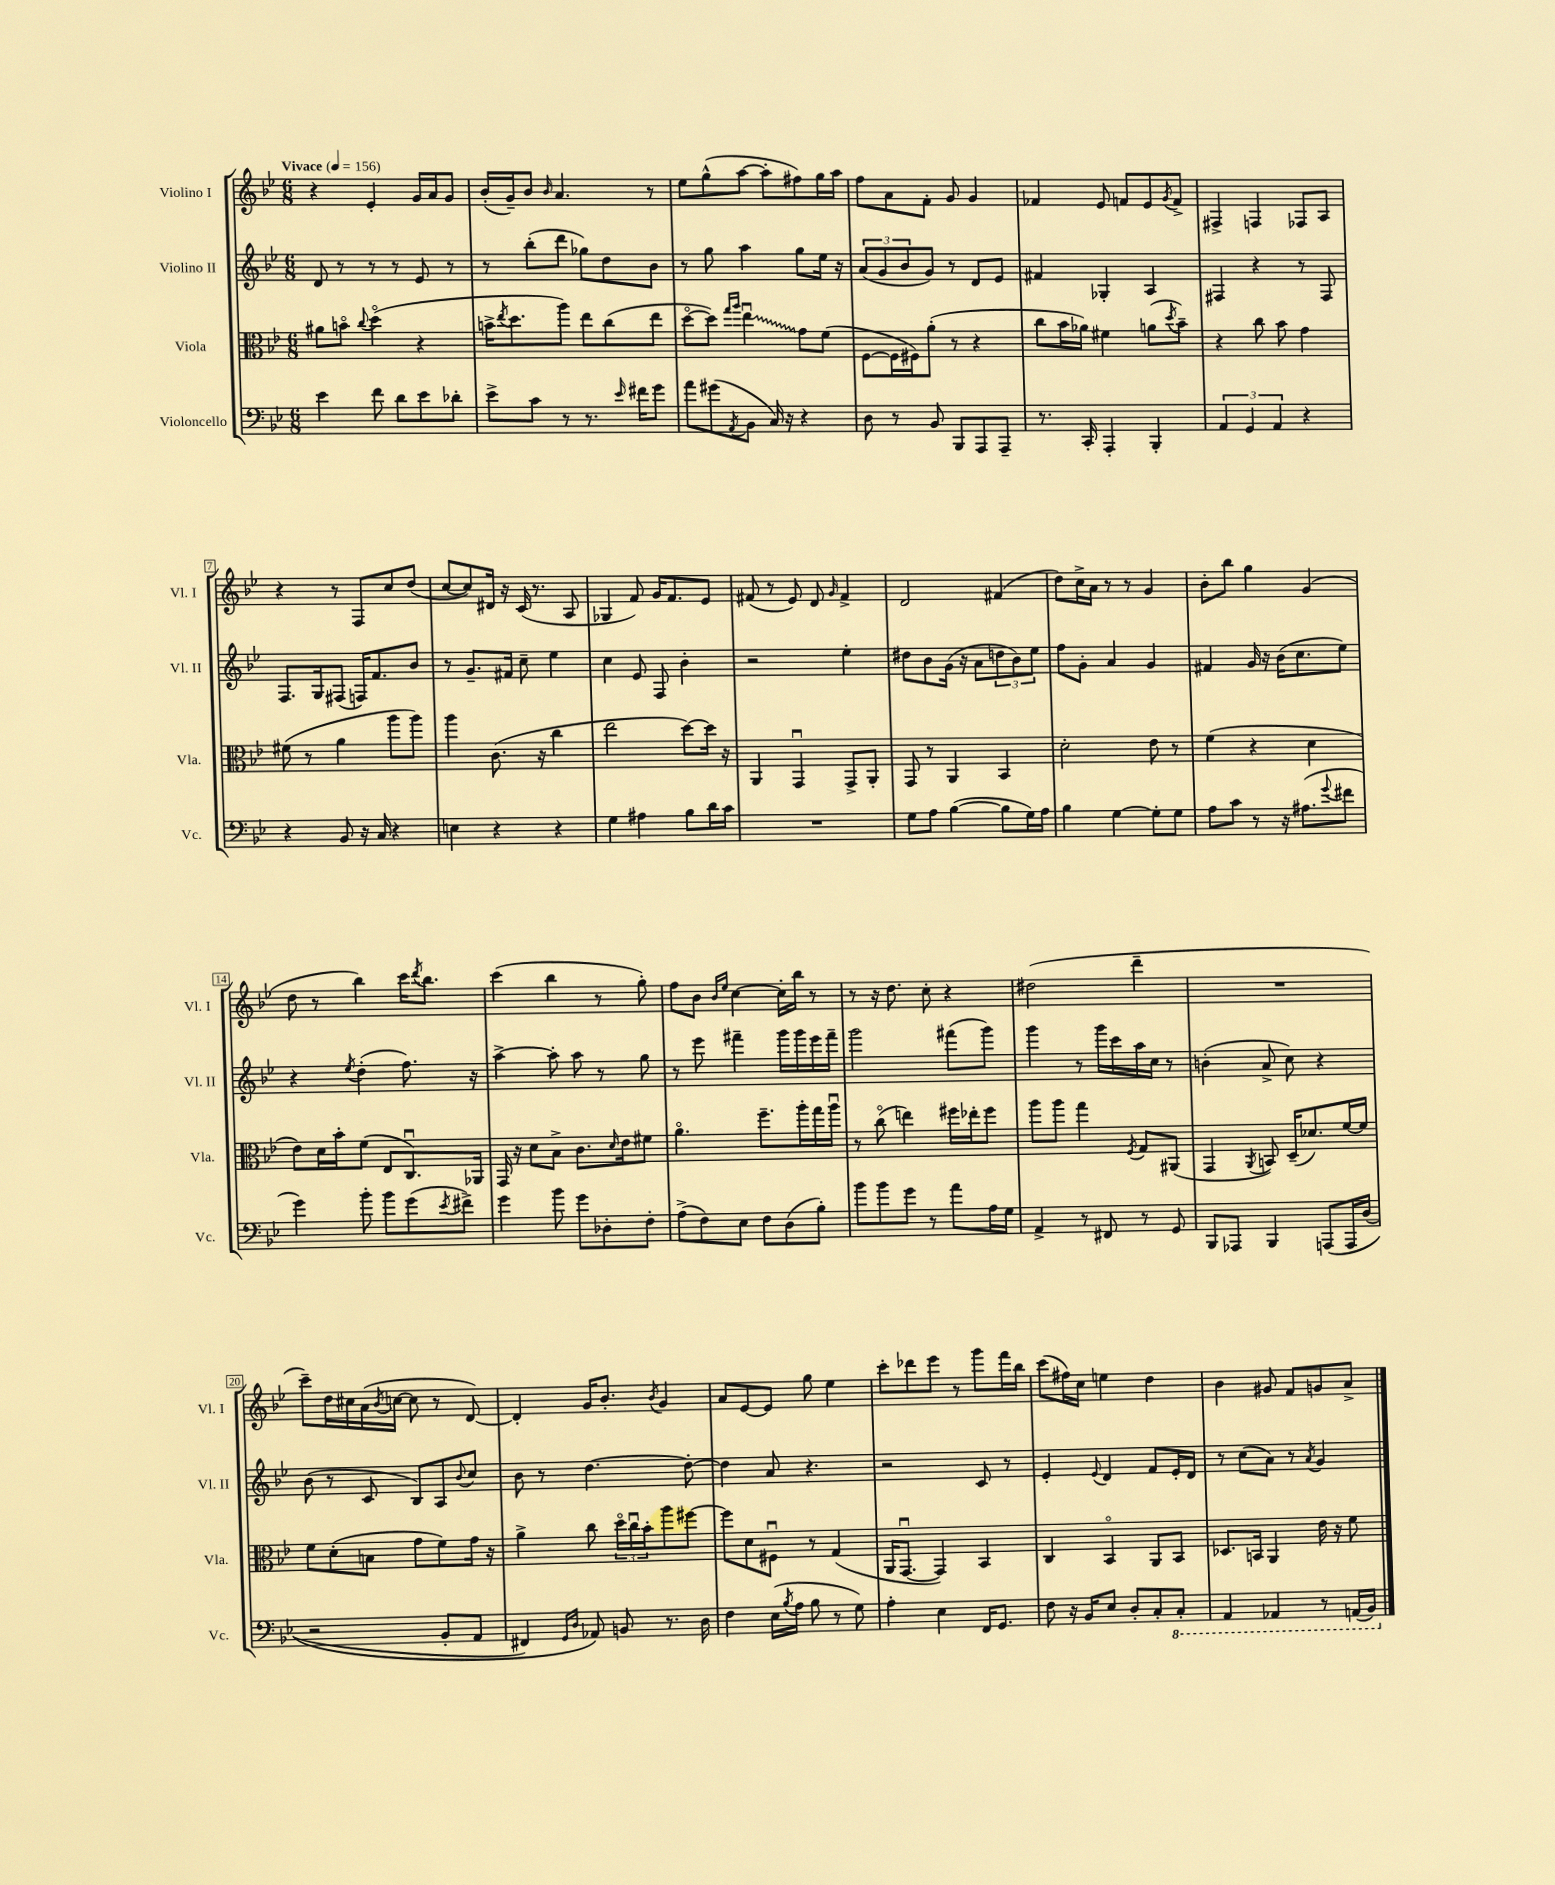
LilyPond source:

<<
\new StaffGroup <<
\new Staff = "s0" \with { instrumentName = "Violino I" shortInstrumentName = "Vl. I" } {
    \clef treble \key bes \major \numericTimeSignature \time 6/8 \tempo "Vivace" 4 = 156
    r4 ees'4-. g'16 a'16 g'8 |
    bes'16-.( g'16--) bes'8 \grace { bes'16 } a'4. r8 |
    ees''8 g''8-^( a''8~ a''8-. fis''8) g''16 a''16 |
    f''8 a'8 f'8-. g'8 g'4 |
    fes'4 ees'8 f'8 ees'8 \acciaccatura { g'8 } f'8-> |
    fis4-> f4 fes8 a8 |
    r4 r8 f8 c''8 d''8( |
    c''8~ c''8) dis'16 r16 c'16( r8. a8 |
    ges4 f'8) g'16 f'8. ees'8 |
    fis'8( r8 ees'8) d'8 \grace { g'16 } fis'4-> |
    d'2 fis'4( |
    d''8) c''16-> a'16 r8 r8 g'4 |
    bes'8-. bes''8 g''4 g'4( |
    d''8 r8 bes''4) c'''16 \acciaccatura { d'''8 } bes''8. |
    c'''4( bes''4 r8 g''8-.) |
    f''8 bes'8 \grace { bes'16 ees''16 } c''4~ c''16-. bes''16 r8 |
    r8 r16 d''8. c''8-. r4 |
    dis''2( d'''4-- |
    R2. |
    c'''8--) d''16 cis''16 a'16( \acciaccatura { bes'8 } c''16~ c''8 r8 d'8~) |
    d'4-. g'16 bes'8.-. \acciaccatura { bes'8 } g'4 |
    a'8 ees'8~ ees'8 g''8 ees''4 |
    c'''8-. des'''8 ees'''8 r8 g'''8 f'''16 bes''16 |
    c'''8( fis''16) c''16 e''4 d''4 |
    bes'4 gis'8 f'8 g'8 a'8-> \bar "|." |
}
\new Staff = "s1" \with { instrumentName = "Violino II" shortInstrumentName = "Vl. II" } {
    \clef treble \key bes \major \numericTimeSignature \time 6/8
    d'8 r8 r8 r8 ees'8 r8 |
    r8 bes''8-.( d'''8 ges''8) d''8 bes'8 |
    r8 g''8 a''4 g''8 ees''16 r16 |
    \tuplet 3/2 { a'8( g'8 bes'8 } g'8) r8 d'8 ees'8 |
    fis'4 ges4-. a4 |
    fis4 r4 r8 fis8 |
    f8. g16 fis8( f16) f'8. bes'8 |
    r8 g'8.-- fis'16 c''8-- ees''4 |
    c''4 ees'8 f8 bes'4-. |
    r2 ees''4-. |
    dis''8 bes'8 g'16( r16 a'8 \tuplet 3/2 { d''8 bes'8) ees''8 } |
    f''8 g'8-. a'4 g'4 |
    fis'4 g'16 r16 bes'16( c''8. ees''8) |
    r4 \acciaccatura { ees''8 } d''4-.( f''8.) r16 |
    a''4~-> a''8-. a''8 r8 g''8 |
    r8 ees'''8 fis'''4-- g'''16 g'''16 ees'''16 fis'''16-- |
    g'''2 fis'''8( g'''8) |
    g'''4 r8 g'''16 c'''16 a''16 c''16 r8 |
    b'4-.( a'8-> c''8) r4 |
    bes'8( r8 c'8 bes8) a8 \appoggiatura { bes'8 } c''8 |
    bes'8 r8 d''4.~ d''8~-. |
    d''4 a'8 r4. |
    r2 c'8 r8 |
    ees'4-. \appoggiatura { ees'8 } d'4 f'8 ees'16-. d'16 |
    r8 c''8( a'8) r8 \acciaccatura { a'8 } g'4 \bar "|." |
}
\new Staff = "s2" \with { instrumentName = "Viola" shortInstrumentName = "Vla." } {
    \clef alto \key bes \major \numericTimeSignature \time 6/8
    ais'8 b'8\flageolet \appoggiatura { c''8 } d''4\flageolet( r4 |
    b'16-> \acciaccatura { ees''8 } d''8. a''8) ees''8 c''8( ees''8 |
    d''8~\flageolet d''8) \grace { g''16 a''16 } \once \override Glissando.style = #'zigzag ees''4\downbow\glissando g'8 f'8( |
    f8~ f16 fis16) a'8-.( r8 r4 |
    c''8 bes'16 aes'16) fis'4 a'8( \acciaccatura { d''8 } bes'8--) |
    r4 c''8 bes'8 g'4 |
    fis'8( r8 a'4 a''8 a''8) |
    a''4 c'8.( r16 c''4 |
    ees''2 d''8~) d''16 r16 |
    a,4 g,4\downbow g,8-> a,8-. |
    g,8 r8 a,4 bes,4 |
    d'2-. ees'8 r8 |
    f'4( r4 d'4 |
    ees'8) d'16 bes'16-. f'8( ees8 c8.\downbow) aes,16 |
    g,16 r16 d'8 bes8-> c'8. \grace { d'16 } ees'16 fis'8 |
    a'4.\flageolet f''8.-- a''16-. g''16 a''16\downbow |
    r8 c''8\flageolet( e''4) fis''16 ees''16-. fis''8 |
    a''8 a''8 g''4 \acciaccatura { f8 } g8 ais,8( |
    g,4 \acciaccatura { a,8 } b,8) d16--( des'8.) f'16~ f'16 |
    f'8 d'8-.( b8 g'8 f'8) g'16 r16 |
    a'4-> c''8 \tuplet 3/2 { d''16\flageolet c''16\downbow bes'16-. } a''8 fis''8~ |
    fis''8 d'8 fis8\downbow r8 g4( |
    a,16 g,8.~\downbow g,4) bes,4 |
    c4 bes,4\flageolet a,8 bes,8 |
    des8. b,16 a,4 ees'16 r16 f'8 \bar "|." |
}
\new Staff = "s3" \with { instrumentName = "Violoncello" shortInstrumentName = "Vc." } {
    \clef bass \key bes \major \numericTimeSignature \time 6/8
    ees'4 f'8 d'8 ees'8 des'8-. |
    ees'8-> c'8 r8 r8. \grace { ees'16 } fis'16 g'8 |
    a'8 gis'8( \acciaccatura { a,8 } bes,8 c16) r16 r4 |
    d8 r8 bes,8 bes,,8 a,,8 a,,8-- |
    r8. c,16-. a,,4-. bes,,4-. |
    \tuplet 3/2 { a,4 g,4 a,4 } r4 |
    r4 bes,8 r16 c16 r4 |
    e4 r4 r4 |
    g4 ais4 bes8 d'16 c'16 |
    R2. |
    g8 a8 bes4~( bes8 g16) a16 |
    bes4 g4~ g8-. g8 |
    a8 c'8 r8 r16 ais8.( \appoggiatura { g'8 } fis'8 |
    g'4) bes'8-. bes'8 g'8( \acciaccatura { ees'8 } fis'8->) |
    g'4 bes'8 g'8 des8-. f8-. |
    a8->( f8) ees8 f8 d8( bes8-.) |
    bes'8 bes'8 g'8 r8 a'8 a16 g16 |
    a,4-> r8 fis,8 r8 g,8 |
    bes,,8 aes,,8 bes,,4 a,,8\( a,,16 d16( |
    r2 bes,8-. a,8 |
    fis,4) \grace { g,16 d16 } aes,8\) b,8 r8. d16 |
    f4 ees16( \acciaccatura { bes8 } a16 bes8 r8 g8) |
    a4-. ees4 f,16 g,8. |
    f8 r16 bes,16 ees8 d8-. c8-. \ottava #-1 c,8-. |
    a,,4 aes,,4 r8 a,,16( bes,,16) \ottava #0 \bar "|." |
}
>>
>>
\layout { \context { \Score \override BarNumber.stencil = #(make-stencil-boxer 0.1 0.3 ly:text-interface::print) } }
